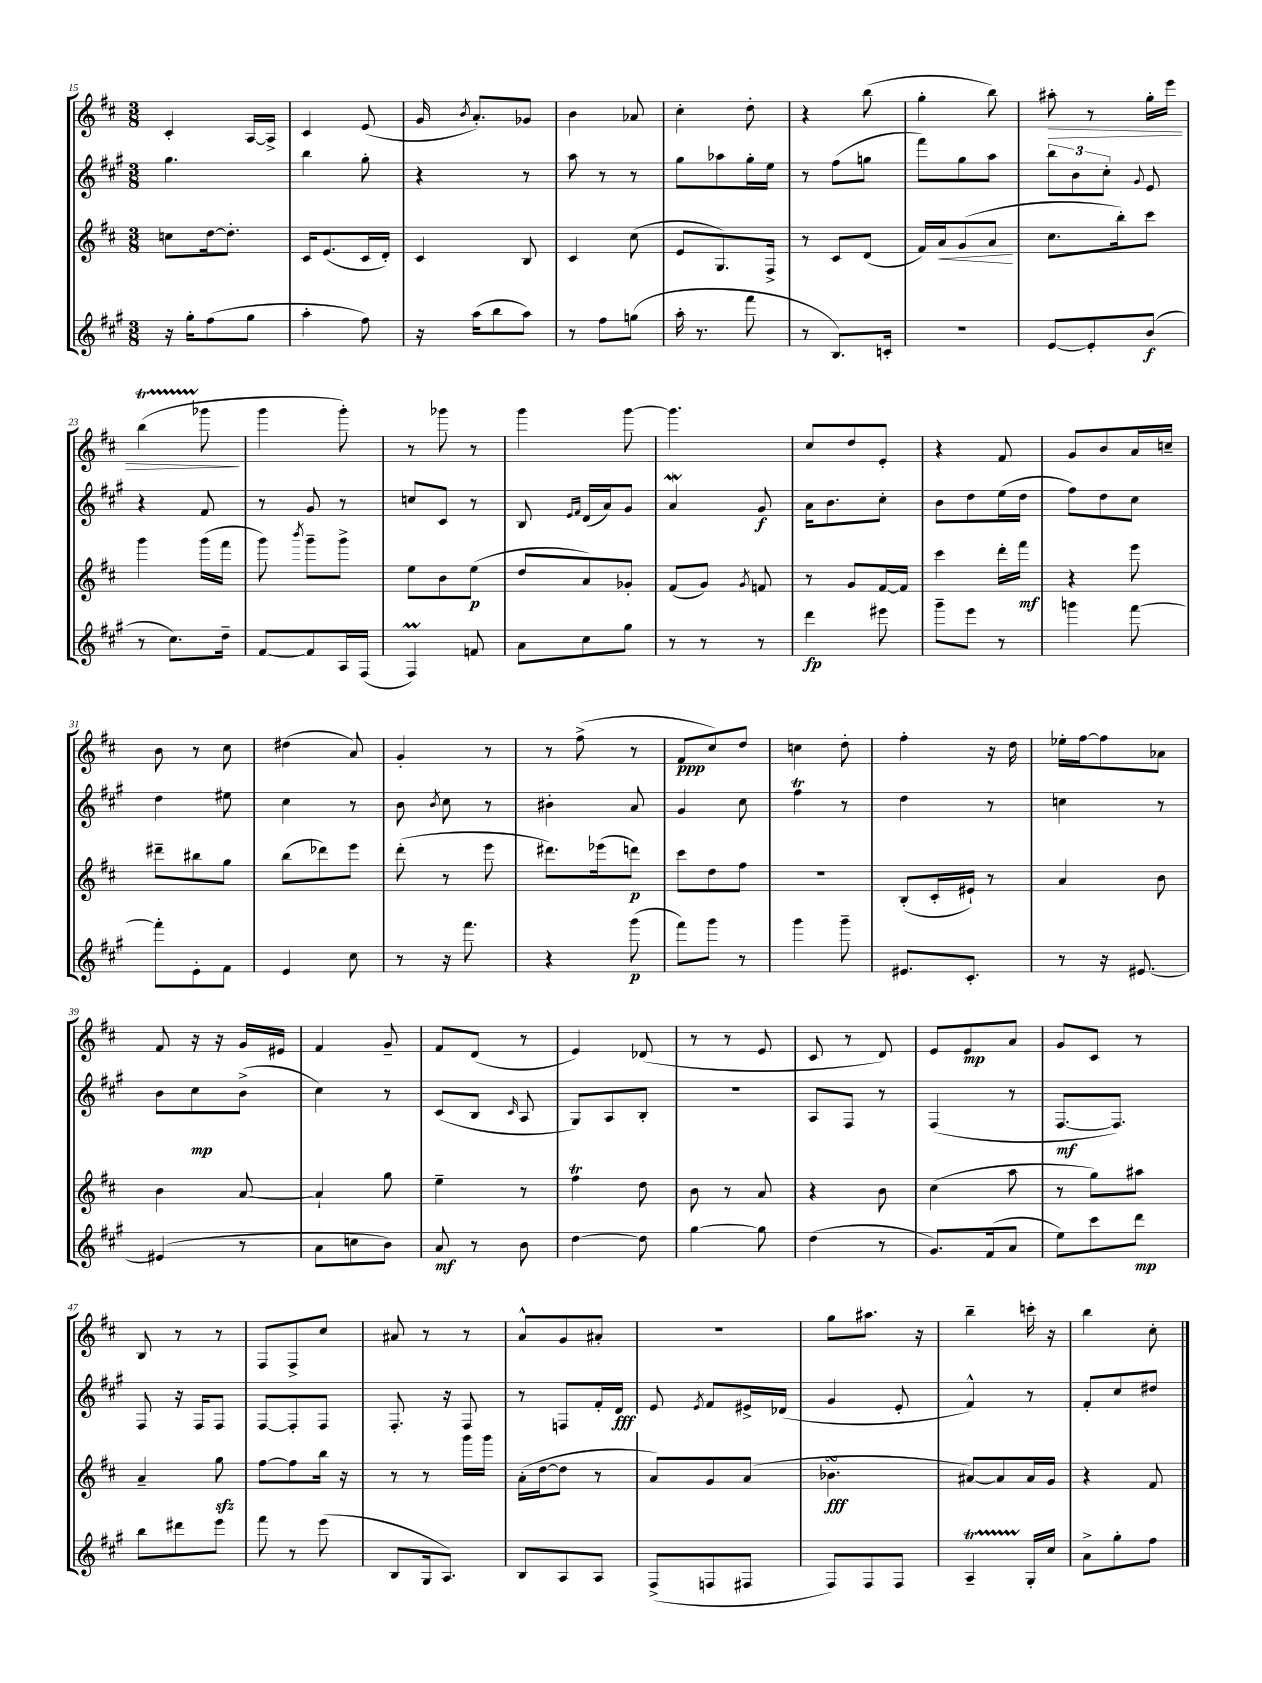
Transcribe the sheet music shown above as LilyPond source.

<<
\new StaffGroup <<
\new Staff = "s0" {
    \clef treble \key d \major \numericTimeSignature \time 3/8
    \autoBeamOff cis'4-. a16[~ a16]-> |
    cis'4 e'8( |
    g'16 \acciaccatura { b'8 } a'8.[-.) ges'8] |
    b'4 aes'8 |
    cis''4-. d''8-. |
    r4 b''8( |
    g''4-. b''8) |
    ais''8-.\> r8 g''16[-. e'''16] |
    b''4\startTrillSpan( ges'''8\stopTrillSpan\! |
    g'''4 g'''8-.) |
    r8 ges'''8 r8 |
    g'''4 g'''8~ |
    g'''4. |
    cis''8[ d''8 e'8]-. |
    r4 fis'8 |
    g'8[ b'8 a'16 c''16]-- |
    b'8 r8 cis''8 |
    dis''4( a'8) |
    g'4-. r8 |
    r8 fis''8->( r8 |
    fis'8[\ppp cis''8) d''8] |
    c''4 d''8-. |
    fis''4-. r16 d''16 |
    ees''16[-. fis''16~ fis''8 aes'8] |
    fis'8 r16 r16 g'16[ eis'16] |
    fis'4 g'8-- |
    fis'8[ d'8]( r8 |
    e'4) des'8( |
    r8 r8 e'8 |
    cis'8 r8 d'8) |
    e'8[ e'8\mp a'8] |
    g'8[ cis'8] r8 |
    b8 r8 r8 |
    fis8[ fis8-> cis''8] |
    ais'8 r8 r8 |
    a'8[-^ g'8 ais'8]-. |
    R4. |
    g''8[ ais''8.] r16 |
    b''4-- c'''16-. r16 |
    b''4 cis''8-. \bar "|." |
}
\new Staff = "s1" {
    \clef treble \key a \major \numericTimeSignature \time 3/8
    \autoBeamOff gis''4. |
    b''4 gis''8-. |
    r4 r8 |
    a''8 r8 r8 |
    gis''8[ aes''8 gis''16-. e''16] |
    r8 fis''8[( g''8] |
    fis'''8[) gis''8 a''8] |
    \tuplet 3/2 { b''8[ b'8 cis''8]-. } \appoggiatura { gis'8 } e'8 |
    r4 fis'8 |
    r8 gis'8 r8 |
    c''8[ cis'8] r8 |
    b8 \grace { e'16[ fis'16] } d'16[( a'16) gis'8] |
    a'4\mordent gis'8\f |
    a'16[ b'8. cis''8]-. |
    b'8[ d''8 e''16( d''16] |
    fis''8[) d''8 cis''8] |
    d''4 eis''8 |
    cis''4 r8 |
    b'8 \acciaccatura { b'8 } cis''8 r8 |
    bis'4-. a'8 |
    gis'4 cis''8 |
    fis''4\trill r8 |
    d''4 r8 |
    c''4 r8 |
    b'8[ cis''8\mp b'8]->( |
    cis''4) r8 |
    cis'8[( b8] \grace { cis'16 } a8 |
    gis8[) a8 b8]-. |
    R4. |
    a8[ fis8] r8 |
    fis4( r8 |
    fis8.[~\mf fis8.]) |
    fis8 r16 fis16[ fis8] |
    fis8[~ fis8-. fis8] |
    fis8.-. r16 fis8 |
    r8 f8[ fis'16-. d'16]\fff |
    e'8 \acciaccatura { e'8 } fis'8[ eis'16-> des'16]( |
    gis'4 e'8-. |
    fis'4-^) r8 |
    fis'8[-. cis''8 dis''8] \bar "|." |
}
\new Staff = "s2" {
    \clef treble \key d \major \numericTimeSignature \time 3/8
    \autoBeamOff c''8[ d''16~ d''8.]-. |
    cis'16[ e'8.( cis'16 d'16]-.) |
    cis'4 b8 |
    cis'4 cis''8( |
    e'8[ g8.) fis16]-> |
    r8 cis'8[ d'8]( |
    fis'16[) a'16\< g'8( a'8]\! |
    cis''8.[ b''16-.) cis'''8] |
    g'''4 g'''16[( fis'''16] |
    g'''8) \acciaccatura { b'''8 } g'''8[-- g'''8]-> |
    e''8[ b'8 e''8]\p( |
    d''8[ a'8) ges'8]-. |
    fis'8[( g'8]) \acciaccatura { g'8 } f'8 |
    r8 g'8[ fis'16~ fis'16] |
    cis'''4 d'''16[-. fis'''16]\mf |
    r4 e'''8 |
    dis'''8[-- bis''8 g''8] |
    b''8[( des'''8) e'''8] |
    d'''8-.( r8 e'''8 |
    dis'''8.[) ees'''16( d'''8]\p) |
    cis'''8[ d''8 fis''8] |
    R4. |
    b8[-.( cis'16-. eis'16]-!) r8 |
    a'4 b'8 |
    b'4 a'8~ |
    a'4-! g''8 |
    e''4-- r8 |
    fis''4\trill d''8 |
    b'8 r8 a'8 |
    r4 b'8 |
    cis''4( a''8 |
    r8 g''8[) ais''8] |
    a'4-- g''8\sfz |
    fis''8[~ fis''8 b''16] r16 |
    r8 r8 g'''16[ g'''16] |
    a'16[-.( d''16~ d''8] r8 |
    a'8[) g'8 a'8]( |
    bes'4.\turn\fff |
    ais'8[~) ais'8 ais'16 g'16] |
    r4 fis'8 \bar "|." |
}
\new Staff = "s3" {
    \clef treble \key a \major \numericTimeSignature \time 3/8
    \autoBeamOff r16 gis''16[-. fis''8( gis''8] |
    a''4-. fis''8) |
    r16 a''16[( b''8 a''8]) |
    r8 fis''8[ g''8]( |
    a''16-. r8. fis'''8 |
    r8 b8.[) c'16]-. |
    R4. |
    e'8[~ e'8-. b'8]\f( |
    r8 cis''8.[) d''16]-- |
    fis'8[~ fis'8 a16 fis16]( |
    fis4\prall) f'8 |
    a'8[ cis''8 gis''8] |
    r8 r8 r8 |
    d'''4\fp eis'''8 |
    gis'''8[-- e'''8] r8 |
    g'''4 fis'''8~ |
    fis'''8[-. e'8-. fis'8] |
    e'4 cis''8 |
    r8 r16 fis'''8. |
    r4 gis'''8\p( |
    fis'''8[) gis'''8] r8 |
    gis'''4 gis'''8-- |
    eis'8.[ cis'8.]-. |
    r8 r16 eis'8.~ |
    eis'4( r8 |
    a'8[ c''8 b'8]) |
    a'8\mf r8 b'8 |
    d''4~ d''8 |
    gis''4~ gis''8 |
    d''4( r8 |
    gis'8.[) fis'16( a'8] |
    e''8[) cis'''8 d'''8]\mp |
    b''8[ dis'''8 e'''8] |
    fis'''8 r8 e'''8( |
    b8[ gis16 a8.]) |
    b8[ a8 a8] |
    fis8[->( f8 fis8] |
    fis8[) fis8 fis8] |
    a4--\startTrillSpan gis16[-.\stopTrillSpan cis''16] |
    a'8[-> gis''8-. fis''8] \bar "|." |
}
>>
>>
\layout { \context { \Score currentBarNumber = #15 } }
